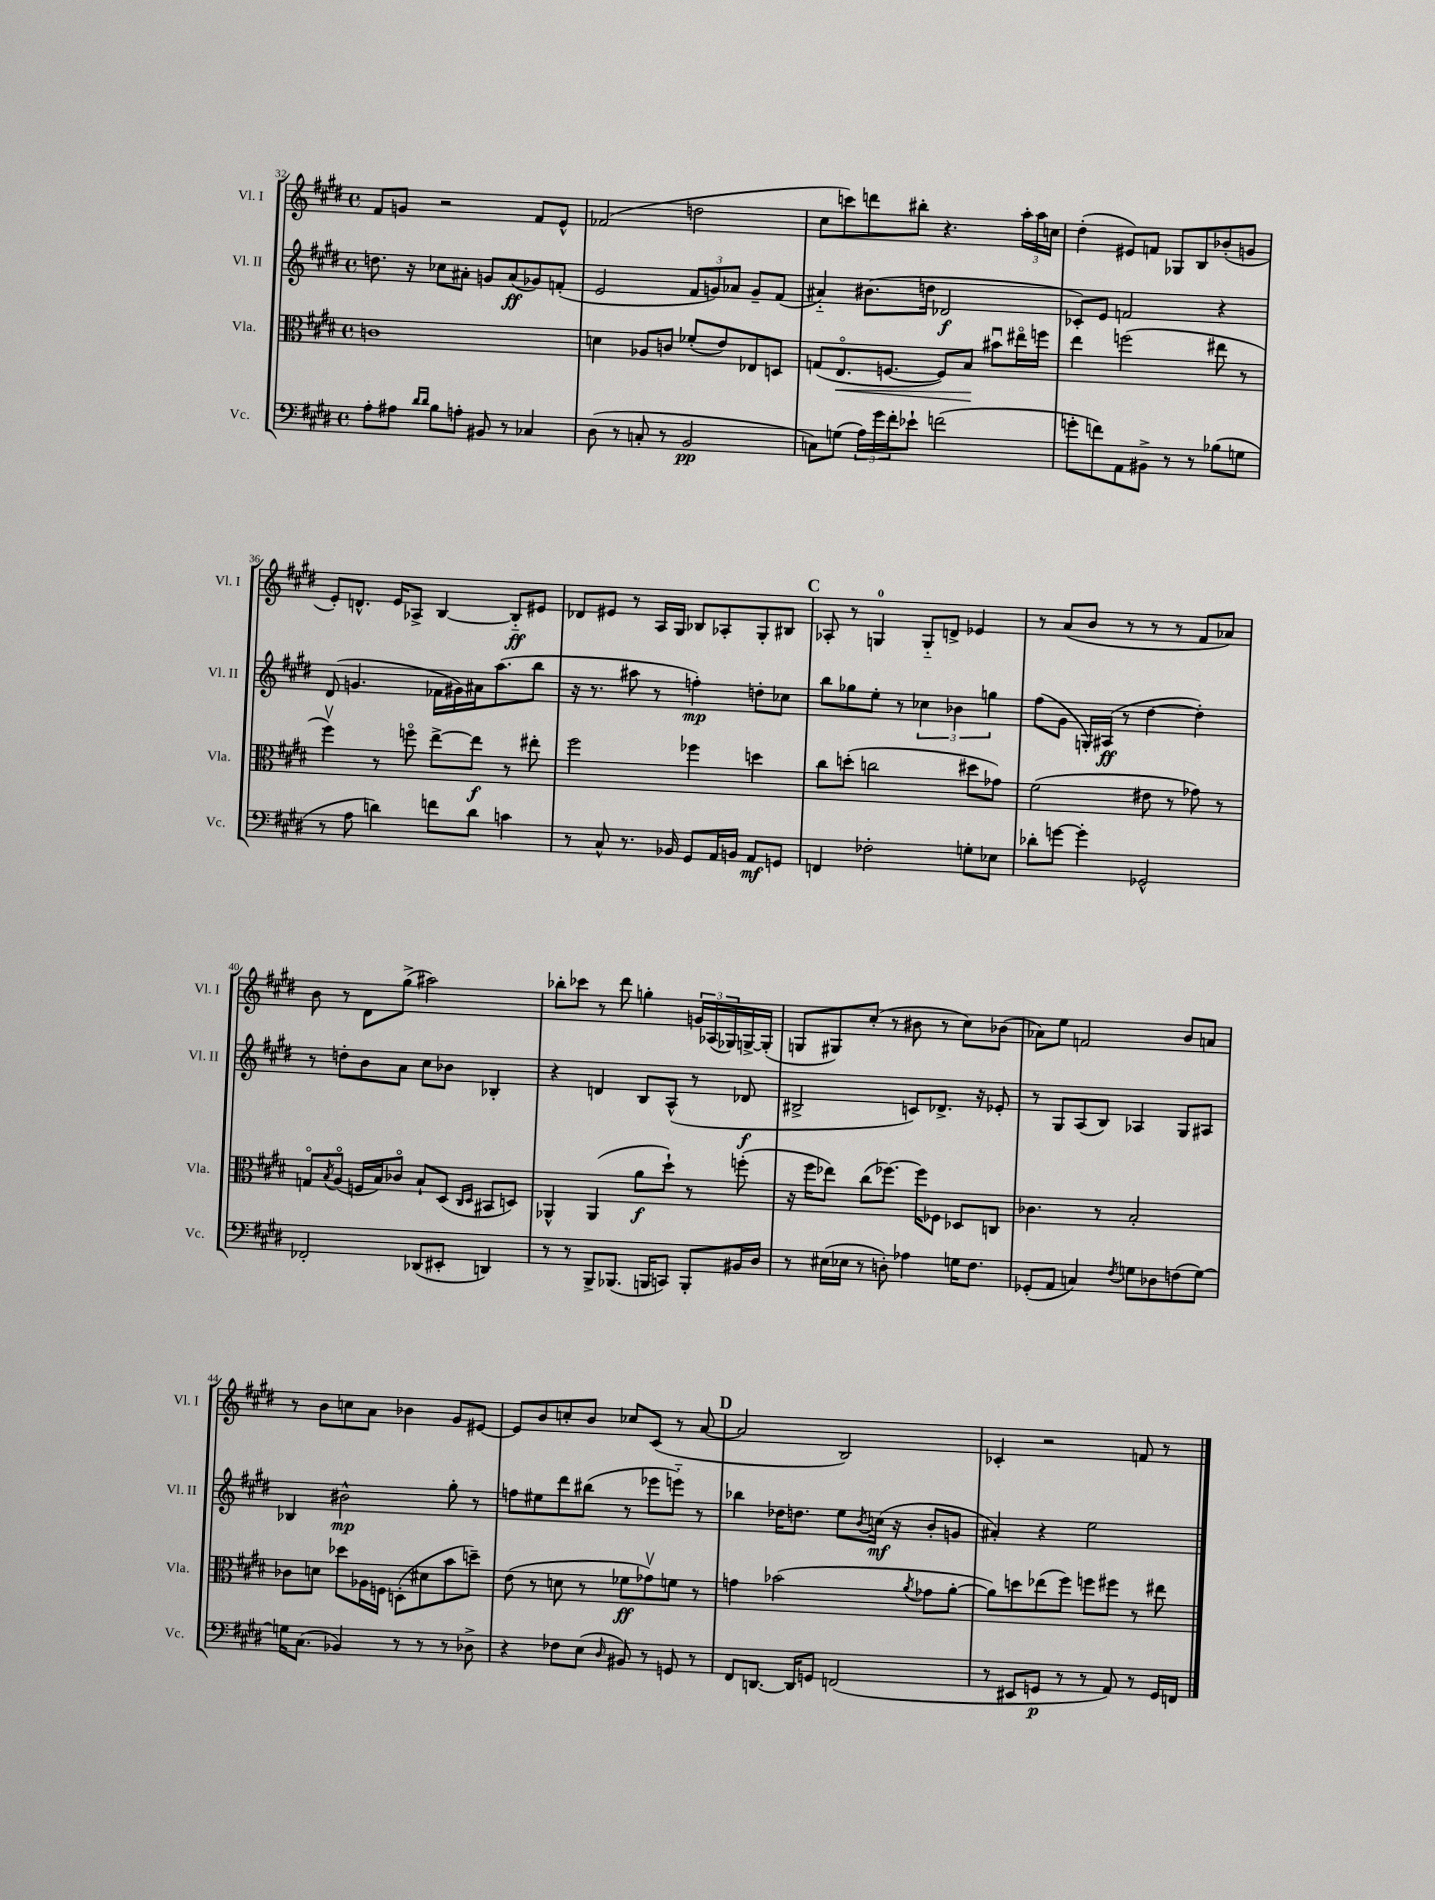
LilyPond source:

<<
\new StaffGroup <<
\new Staff = "s0" \with { instrumentName = "Vl. I" shortInstrumentName = "Vl. I" } {
    \clef treble \key e \major \defaultTimeSignature \time 4/4
    fis'8 g'8 r2 fis'8 e'8-^ |
    fes'2( d''2 |
    cis''8 c'''8) d'''8 bis''8-. r4. \tuplet 3/2 { a''16-. a''16 c''16 } |
    dis''4-.( eis'8) f'8 ges8 b8 bes'8-.( g'8 |
    e'8-.) d'8.-^ e'16 aes8-> b4~ b8-_\ff eis'8 |
    des'8 eis'8 r8 a16 gis16 bes8 aes8-. gis8-. bis8 |
    \mark \markup { \bold "C" } aes8-. r8 g4-0 g8-_ d'8-> ees'4 |
    r8 a'8( b'8 r8 r8 r8 fis'8 aes'8) |
    b'8 r8 dis'8 gis''8->( ais''2) |
    bes''8-. ces'''8 r8 dis'''8 g''4-. \tuplet 3/2 { g'16 aes16( ges16) } g16~-> g16-.( |
    g8 gis8) cis''8-.( r8 bis'8 r8 cis''8) bes'8( |
    aes'8) e''8 f'2 b'8 a'8 |
    r8 b'8 c''8 a'8 bes'4 gis'8 eis'8~ |
    eis'8 b'8 c''8-. b'8 ces''8 cis'8( r8 a'8~ |
    \mark \markup { \bold "D" } a'2 b2) |
    ces'4-. r2 f'8 r8 \bar "|." |
}
\new Staff = "s1" \with { instrumentName = "Vl. II" shortInstrumentName = "Vl. II" } {
    \clef treble \key e \major \defaultTimeSignature \time 4/4
    d''8. r16 ces''8 ais'8-. g'8 ais'8\ff( ges'8) f'8-.( |
    e'2 \tuplet 3/2 { fis'8 g'8) aes'8 } g'8-- fis'8( |
    ais'4-_) bis'8.( d''16 des'2\f |
    ces'8-.) e'8 f'2 r4 |
    dis'8( g'4. fes'16 gis'16) ais'16 a''8.( b''8 |
    r16 r8. ais''8 r8 f''4-.\mp) d''8-. ces''8 |
    \mark \markup { \bold "C" } b''8 ges''8 e''8-. r8 \tuplet 3/2 { ces''4 bes'4 g''4 } |
    fis''8( gis'8 g16-.) ais16\ff( r8 dis''4~ dis''4-.) |
    r8 d''8-. b'8 a'8 cis''8 bes'8 bes4-. |
    r4 d'4 b8 a8-^( r8 des'8\f |
    bis2-> c'8) des'8.-> r16 ees'8-. |
    r8 gis8 a8( b8) aes4 gis8 ais8 |
    bes4 bis'2-^\mp gis''8-. r8 |
    f''8 eis''8 dis'''8 bis''8( r8 ees'''8 e'''8-_) r8 |
    \mark \markup { \bold "D" } bes''4 des''16 d''8. e''8 \acciaccatura { b'8 } c''16\mf( r16 b'8-. g'8 |
    ais'4-.) r4 e''2 \bar "|." |
}
\new Staff = "s2" \with { instrumentName = "Vla." shortInstrumentName = "Vla." } {
    \clef alto \key e \major \defaultTimeSignature \time 4/4
    c'1 |
    d'4 aes8 c'8 fes'8-.( e'8) ees8 d8 |
    g8( e8.\flageolet\< f8.~ f8) b8\! bis'8\downbow eis''16\flageolet f''16 |
    e''4 f''2( eis''8 r8 |
    fis''4\upbow) r8 f''8\flageolet e''8~-> e''8\f r8 eis''8-. |
    fis''2 fes''4 d''4 |
    \mark \markup { \bold "C" } cis''8 d''8-.( c''2 dis''8 ges'8) |
    fis'2( eis'8 r8 ges'8) r8 |
    g8\flageolet \acciaccatura { b8 } a8\flageolet( f16 b16) ces'8\flageolet b8-! dis8( \grace { cis16 dis16 } bis,8 d8) |
    aes,4-^ aes,4( a'8\f dis''8-!) r8 f''8-.( |
    r16 fis''16 ees''8) cis''8( fes''8.~) fes''16 fes8 des8 c8 |
    ces'4. r8 b2-. |
    ces'8 d'8 des''8 aes16 f16 d8-.( dis'8 b'8 d''8--) |
    e'8( r8 d'8 r8 fes'8\ff ges'8\upbow) f'8 r8 |
    \mark \markup { \bold "D" } g'4 bes'2( \acciaccatura { a'8 } ges'8 a'8~-. |
    a'8) d''8 ees''8( fis''8) f''8 fis''8 r8 eis''8 \bar "|." |
}
\new Staff = "s3" \with { instrumentName = "Vc." shortInstrumentName = "Vc." } {
    \clef bass \key e \major \defaultTimeSignature \time 4/4
    a8-. ais8 \grace { dis'16 dis'16 } b8 a8-. bis,8 r8 ces4 |
    dis8( r8 c8-. r8 b,2\pp |
    c8) g8( \tuplet 3/2 { a16) gis'16 fis'16-. } ees'8-! f'2( |
    g'8-. f'8) a,8 bis,8-> r8 r8 bes8( g8 |
    r8 a8 d'4) f'8 d'8 c'4 |
    r8 cis8-^ r8. bes,16 gis,8 a,16 b,16 a,8\mf g,8 |
    \mark \markup { \bold "C" } f,4 fes2-. g8-. ees8 |
    des'8-. g'8~ g'4-. ges,2-^ |
    fes,2-. des,8( eis,8-. d,4) |
    r8 r8 b,,8-> bes,,8.( b,,16 c,8) b,,8-. bis,16 dis16 |
    r8 eis16( ees16 r8 d8-.) aes4 g16 fis8. |
    ges,8-.( a,8 c4) \acciaccatura { fis8 } g8 des8 f8( g8~) |
    g16 cis8.( bes,4) r8 r8 r8 des8-> |
    r4 fes8 e8( \grace { dis16 } bis,8) r8 g,8 r8 |
    \mark \markup { \bold "D" } fis,8 d,8.~ d,16 g,8 f,2( |
    r8 eis,8 g,8\p r8 r8 a,8) r8 g,16 f,16 \bar "|." |
}
>>
>>
\layout { \context { \Score currentBarNumber = #32 } }
